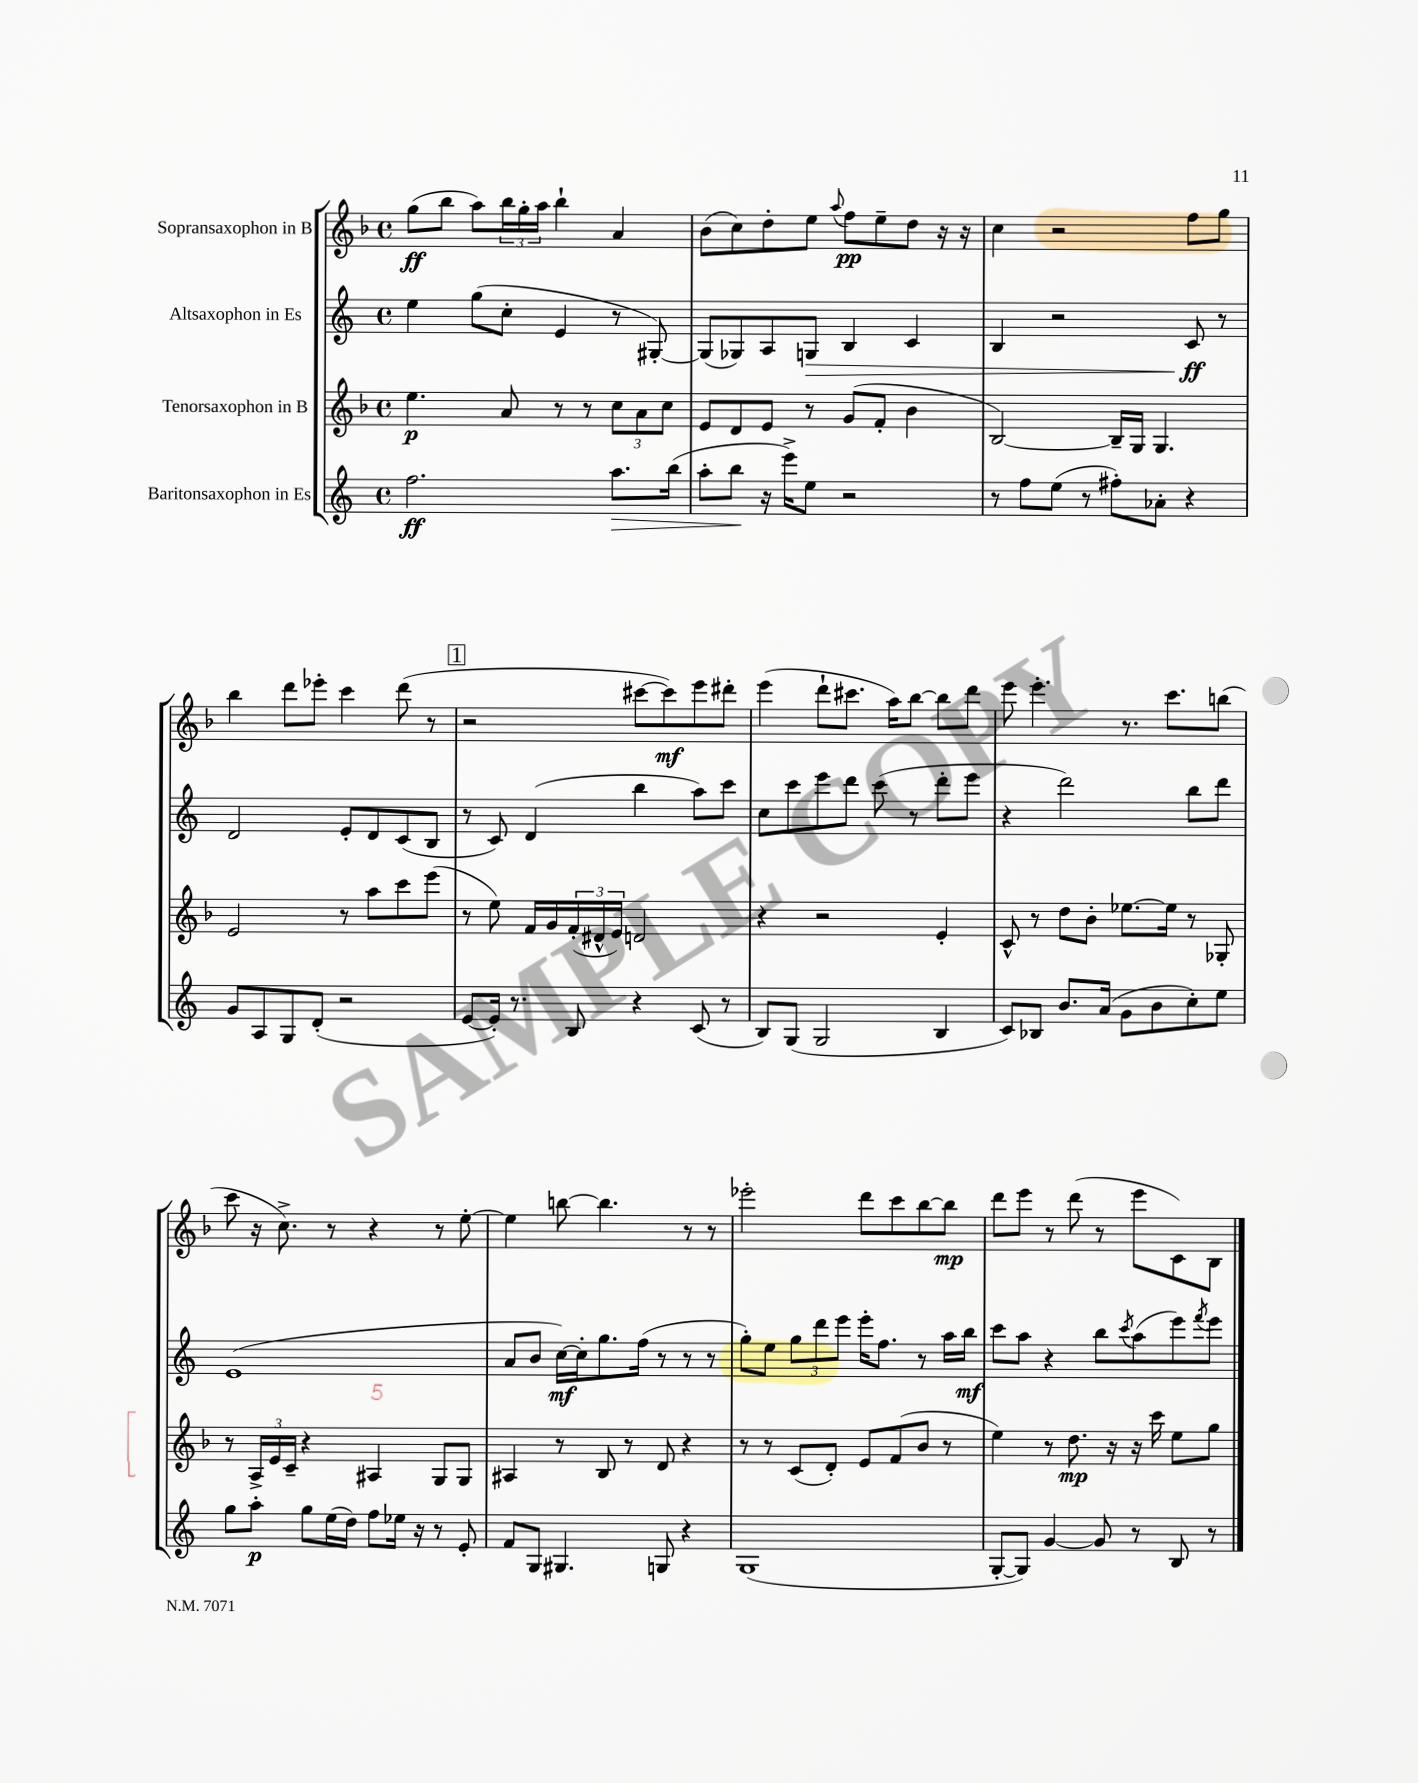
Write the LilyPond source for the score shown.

<<
\new StaffGroup <<
\new Staff = "s0" \with { instrumentName = "Sopransaxophon in B" } {
    \clef treble \key f \major \defaultTimeSignature \time 4/4
    g''8\ff( bes''8 a''8) \tuplet 3/2 { bes''16 g''16-. a''16 } bes''4-! a'4 |
    bes'8( c''8) d''8-. e''8 \appoggiatura { a''8 } f''8\pp e''8-- d''8 r16 r16 |
    c''4 r2 f''8 g''8 |
    bes''4 d'''8 ees'''8-. c'''4 d'''8( r8 |
    \mark \markup { \box "1" } r2 cis'''8~ cis'''8\mf) e'''8 dis'''8-. |
    e'''4( d'''8-! cis'''8. a''16) bes''8~ bes''8 d'''8 |
    e'''8 e'''4.-. r8. c'''8. b''8( |
    c'''8 r16 c''8.->) r8 r4 r8 e''8~-. |
    e''4 b''8~ b''4. r8 r8 |
    ees'''2-. d'''8 c'''8 bes''8~ bes''8\mp |
    d'''8 e'''8 r8 d'''8( r8 e'''8 c'8) bes8 \bar "|." |
}
\new Staff = "s1" \with { instrumentName = "Altsaxophon in Es" } {
    \clef treble \key c \major \defaultTimeSignature \time 4/4
    e''4 g''8( c''8-. e'4 r8 gis8~-.) |
    gis8( ges8) a8 g8\> b4 c'4 |
    b4 r2 c'8\ff\! r8 |
    d'2 e'8-. d'8 c'8( b8 |
    \mark \markup { \box "1" } r8 c'8) d'4( b''4 a''8) c'''8 |
    c''8 c'''8 e'''8 d'''8 c'''8( r8 d'''8-. e'''8 |
    r4 d'''2) b''8 d'''8 |
    e'1( |
    a'8 b'8 c''16~\mf) c''16-. g''8. f''16( r8 r8 r8 |
    g''8-.) e''8 \tuplet 3/2 { g''8 d'''8 e'''8 } e'''16-. f''8. r8 a''16 b''16\mf |
    c'''8 a''8 r4 b''8 \acciaccatura { c'''8 } a''8( e'''8) \acciaccatura { f'''8 } e'''8 \bar "|." |
}
\new Staff = "s2" \with { instrumentName = "Tenorsaxophon in B" } {
    \clef treble \key f \major \defaultTimeSignature \time 4/4
    e''4.\p a'8 r8 r8 \tuplet 3/2 { c''8 a'8 c''8 } |
    e'8 d'8 e'8 r8 g'8( f'8-. bes'4 |
    bes2~) bes16-- g16 g4. |
    e'2 r8 a''8 c'''8 e'''8( |
    \mark \markup { \box "1" } r8 e''8) f'16 g'16 \tuplet 3/2 { f'16-.( dis'16-^ e'16) } d'2 |
    r4 r2 e'4-. |
    c'8-^ r8 d''8 bes'8-. ees''8.~ ees''16 r8 ges8-. |
    r8 \tuplet 3/2 { a16-> e'16 c'16-- } r4 ais4 g8 g8 |
    ais4 r8 bes8 r8 d'8 r4 |
    r8 r8 c'8( d'8-.) e'8 f'8( bes'8 r8 |
    e''4) r8 d''8.\mp r16 r16 c'''16 e''8 g''8 \bar "|." |
}
\new Staff = "s3" \with { instrumentName = "Baritonsaxophon in Es" } {
    \clef treble \key c \major \defaultTimeSignature \time 4/4
    f''2.\ff a''8.\> b''16( |
    a''8-. b''8\! r16 e'''16->) e''8 r2 |
    r8 f''8 e''8( r8 fis''8-.) aes'8-. r4 |
    g'8 a8 g8 d'8-.( r2 |
    \mark \markup { \box "1" } e'8~ e'16-.) r8. b8 r4 c'8( r8 |
    b8) g8( g2 b4 |
    c'8) bes8 b'8. a'16( g'8 b'8 c''8-.) e''8 |
    g''8 a''8-.\p g''8 e''16( d''16) f''8 ees''16 r16 r8 e'8-. |
    f'8 g8 gis4. g8 r4 |
    g1( |
    g8~-. g8) g'4~ g'8 r8 b8 r8 \bar "|." |
}
>>
>>
\layout { \context { \Score \remove "Bar_number_engraver" } }
